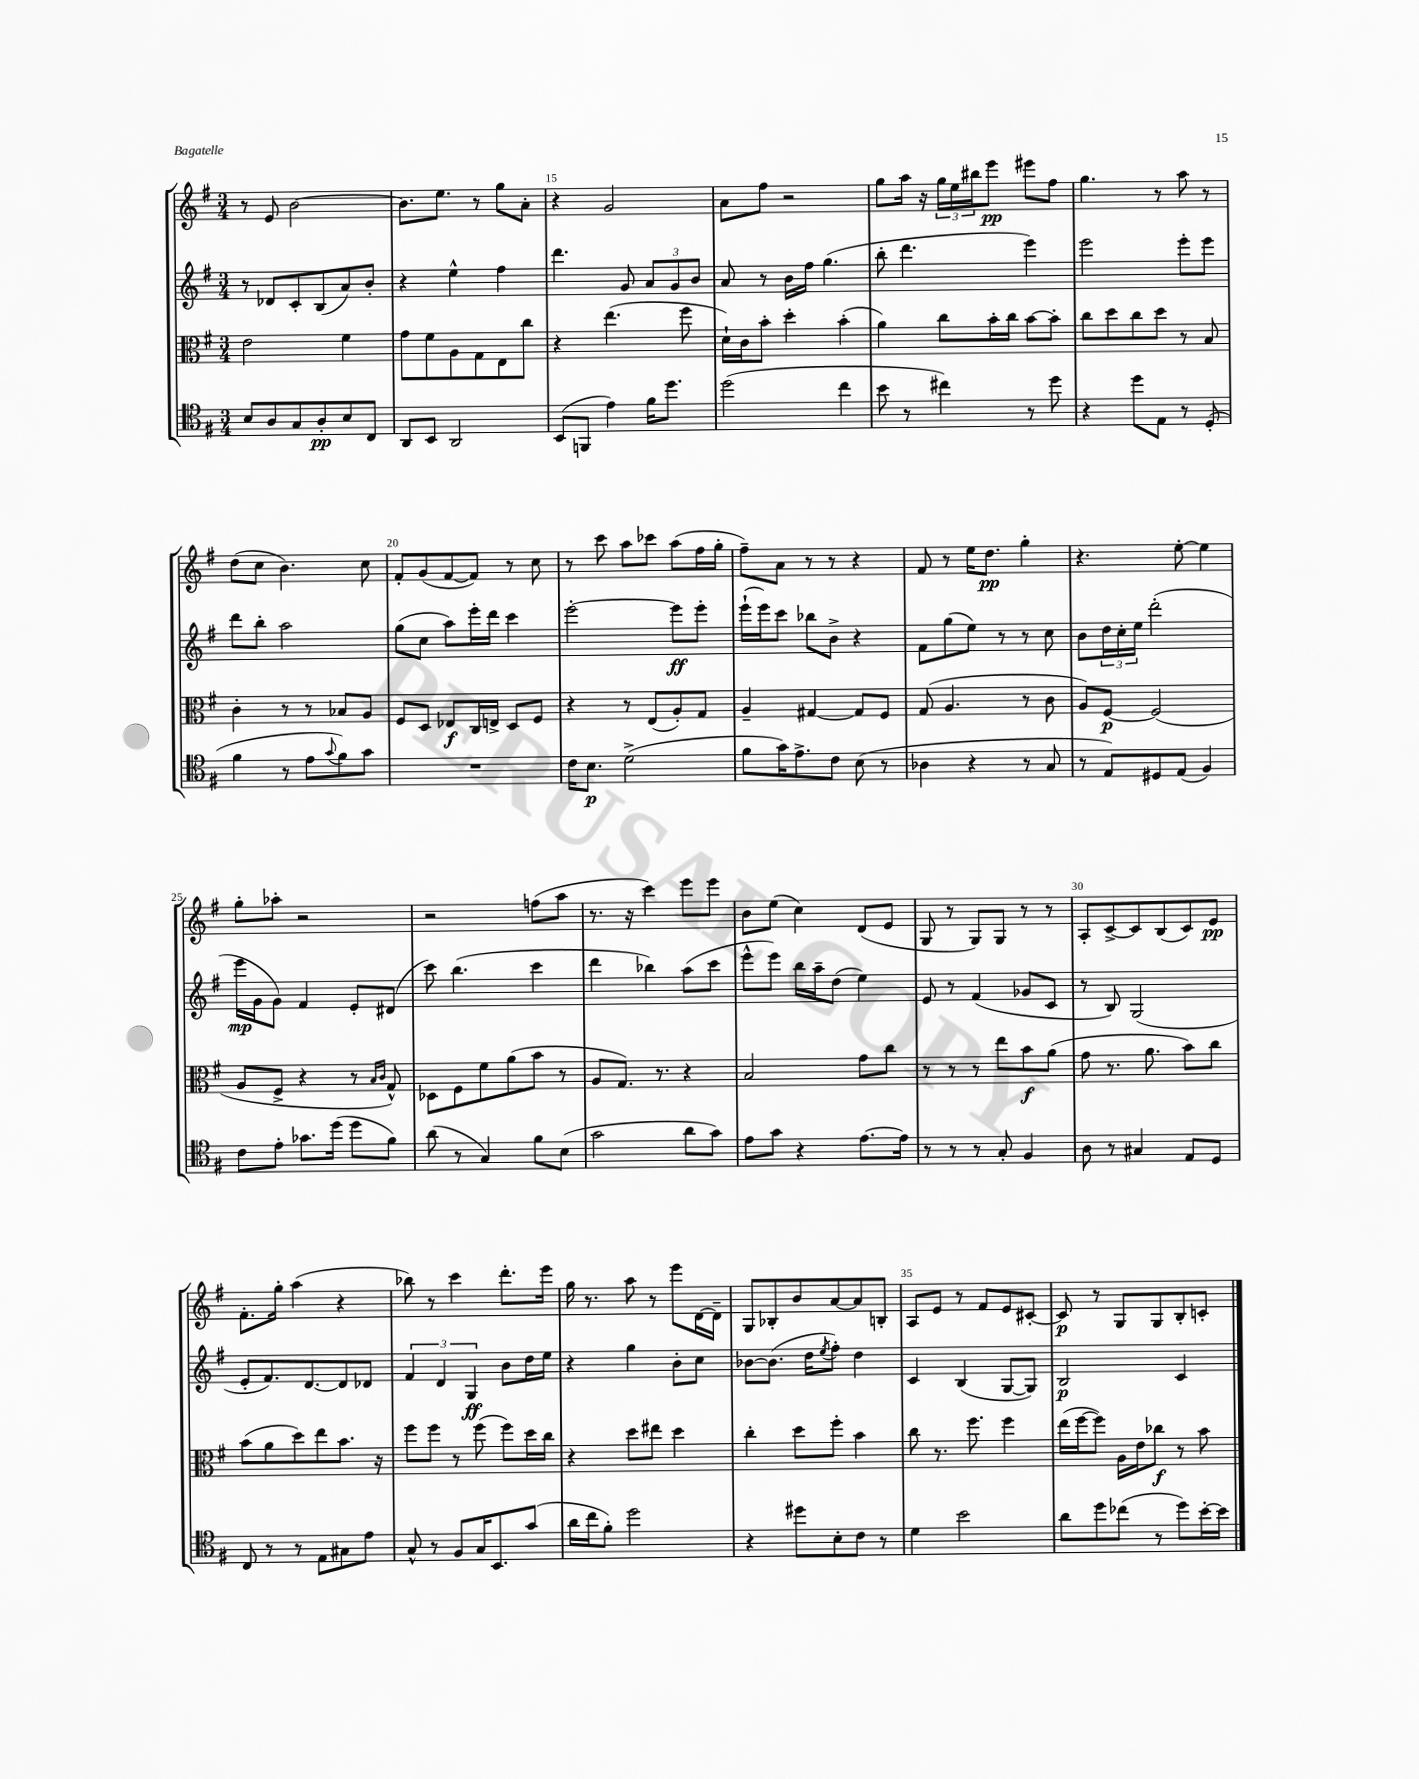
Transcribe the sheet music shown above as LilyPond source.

<<
\new StaffGroup <<
\new Staff = "s0" {
    \clef treble \key g \major \numericTimeSignature \time 3/4
    r8 e'8 b'2~ |
    b'8. e''8. r8 g''8 a'8-. |
    r4 g'2 |
    a'8 fis''8 r2 |
    g''8 a''16 r16 \tuplet 3/2 { g''16 e''16 bis''16 } e'''8\pp eis'''8 fis''8 |
    g''4. r8 a''8 r8 |
    d''8( c''8 b'4.) c''8 |
    fis'8-. g'8( fis'8~ fis'8) r8 c''8 |
    r8 c'''8 a''8 ces'''8 a''8( fis''16 g''16-. |
    fis''8--) a'8 r8 r8 r4 |
    fis'8 r8 e''16 d''8.\pp g''4-. |
    r4. e''8~-. e''4 |
    g''8-. aes''8-. r2 |
    r2 f''8( a''8 |
    r8. r16 c'''4) e'''8 e'''8 |
    b'8 e''8( c''4) d'8( e'8 |
    g8 r8 g8) g8 r8 r8 |
    a8-. c'8~-> c'8 b8( c'8) e'8\pp |
    fis'8.-. g''16-. a''4( r4 |
    bes''8) r8 c'''4 d'''8.-. e'''16 |
    g''16 r8. a''8 r8 e'''8 d'16~ d'16-- |
    g8 bes8-. b'8 a'8~ a'8 b8-. |
    a8 e'8 r8 fis'8 e'8 cis'8~-. |
    cis'8\p r8 g8 g8 b8-. c'8-. \bar "|." |
}
\new Staff = "s1" {
    \clef treble \key g \major \numericTimeSignature \time 3/4
    r8 des'8 c'8-. b8( a'8) b'8-. |
    r4 e''4-^ fis''4 |
    d'''4. g'8 \tuplet 3/2 { a'8 g'8 b'8 } |
    a'8 r8 b'16 fis''16 g''4.( |
    b''8-. d'''4. e'''4) |
    e'''2 e'''8-. e'''8 |
    d'''8 b''8-. a''2 |
    g''8( c''8 a''8) e'''16-. d'''16 c'''4 |
    e'''2~-. e'''8\ff e'''8-. |
    e'''16-!( e'''16) c'''8 bes''8 b'8-> r4 |
    fis'8 g''8( e''8) r8 r8 c''8 |
    b'8 \tuplet 3/2 { d''16 c''16-. e''16 } d'''2-.( |
    e'''16\mp g'16 g'8) fis'4 e'8-. dis'8( |
    c'''8) b''4.( c'''4 |
    d'''4 bes''4) a''8( c'''8 |
    e'''8-^ e'''8) b''16 a''16-- d''8( e''4) |
    e'8 r8 fis'4( ges'8 c'8 |
    r8 b8) g2( |
    e'8-. fis'8.) d'8.~ d'8 des'8 |
    \tuplet 3/2 { fis'4 d'4 g4\ff } b'8 d''16 e''16 |
    r4 g''4 b'8-. c''8 |
    bes'8~ bes'8.( d''16 \acciaccatura { e''8 } fis''8-.) d''4 |
    c'4 b4( g8~ g8) |
    b2\p c'4 \bar "|." |
}
\new Staff = "s2" {
    \clef alto \key g \major \numericTimeSignature \time 3/4
    e'2 fis'4 |
    g'8 fis'8 a8 g8 e8 c''8 |
    r4 e''4.( fis''8 |
    d'16-!) c'16 b'8-. d''4-. b'4-.( |
    a'4) c''8 b'16-. c''16 b'8~ b'8-. |
    c''8 d''8 c''8 d''8 r8 b8 |
    c'4-. r8 r8 bes8 a8 |
    fis8 d8 ees8\f c16 e16-> d8 fis8 |
    r4 r8 e8( a8-.) g8 |
    a4-- gis4~ gis8 fis8 |
    g8( a4. r8 c'8 |
    a8) fis8~\p fis2( |
    a8 fis8-> r4 r8 \grace { b16 c'16 } g8-^) |
    des8 fis8 fis'8 a'8( b'8 r8 |
    a8 g8.) r8. r4 |
    b2 g'8 c''8 |
    r8 r8 r8 e''8 b'8\f a'8( |
    g'8 r8. a'8. b'8) c''8 |
    b'8( a'8 d''8) e''8 b'8. r16 |
    fis''8 fis''8 r8 fis''8( fis''8) d''16 c''16 |
    r4 d''8 eis''8 d''4 |
    c''4-. d''8 fis''8-. b'4 |
    c''8 r8. fis''8. fis''4 |
    e''16( fis''16~ fis''8) a16 e'16 ces''8\f r8 b'8 \bar "|." |
}
\new Staff = "s3" {
    \clef tenor \key g \major \numericTimeSignature \time 3/4
    b8 a8 g8 a8-.\pp b8 c8 |
    a,8 b,8 a,2 |
    b,8( f,8 e'4) fis'16 d''8. |
    d''2( c''4 |
    b'8 r8 cis''4) r8 d''8 |
    r4 d''8 e8 r8 d8-.( |
    fis'4 r8 e'8 \appoggiatura { g'8 } fis'8) g'8 |
    R2. |
    c'16 b8.\p d'2->( |
    fis'8 g'16) e'8.-> c'8 b8( r8 |
    aes4 r4 r8 g8 |
    r8 e8) dis8 e8( fis4) |
    c'8 e'8-. ges'8. d''16( d''8 fis'8) |
    a'8( r8 g4) fis'8 b8( |
    g'2 a'8 g'8) |
    e'8 g'8 r4 e'8.~ e'16 |
    r8 r8 r8 g8-. fis4 |
    a8 r8 gis4 e8 d8 |
    c8 r8 r8 e8 gis8 e'8 |
    g8-^ r8 fis8 g16 b,8. g'8( |
    a'16 c''16 fis'8-.) d''2 |
    r4 dis''8 b8-. c'8 r8 |
    d'4 b'2 |
    a'8 d''8 ces''8( r8 d''8) b'16~-. b'16 \bar "|." |
}
>>
>>
\layout { \context { \Score currentBarNumber = #13 \override BarNumber.break-visibility = ##(#f #t #t) barNumberVisibility = #(every-nth-bar-number-visible 5) } }
